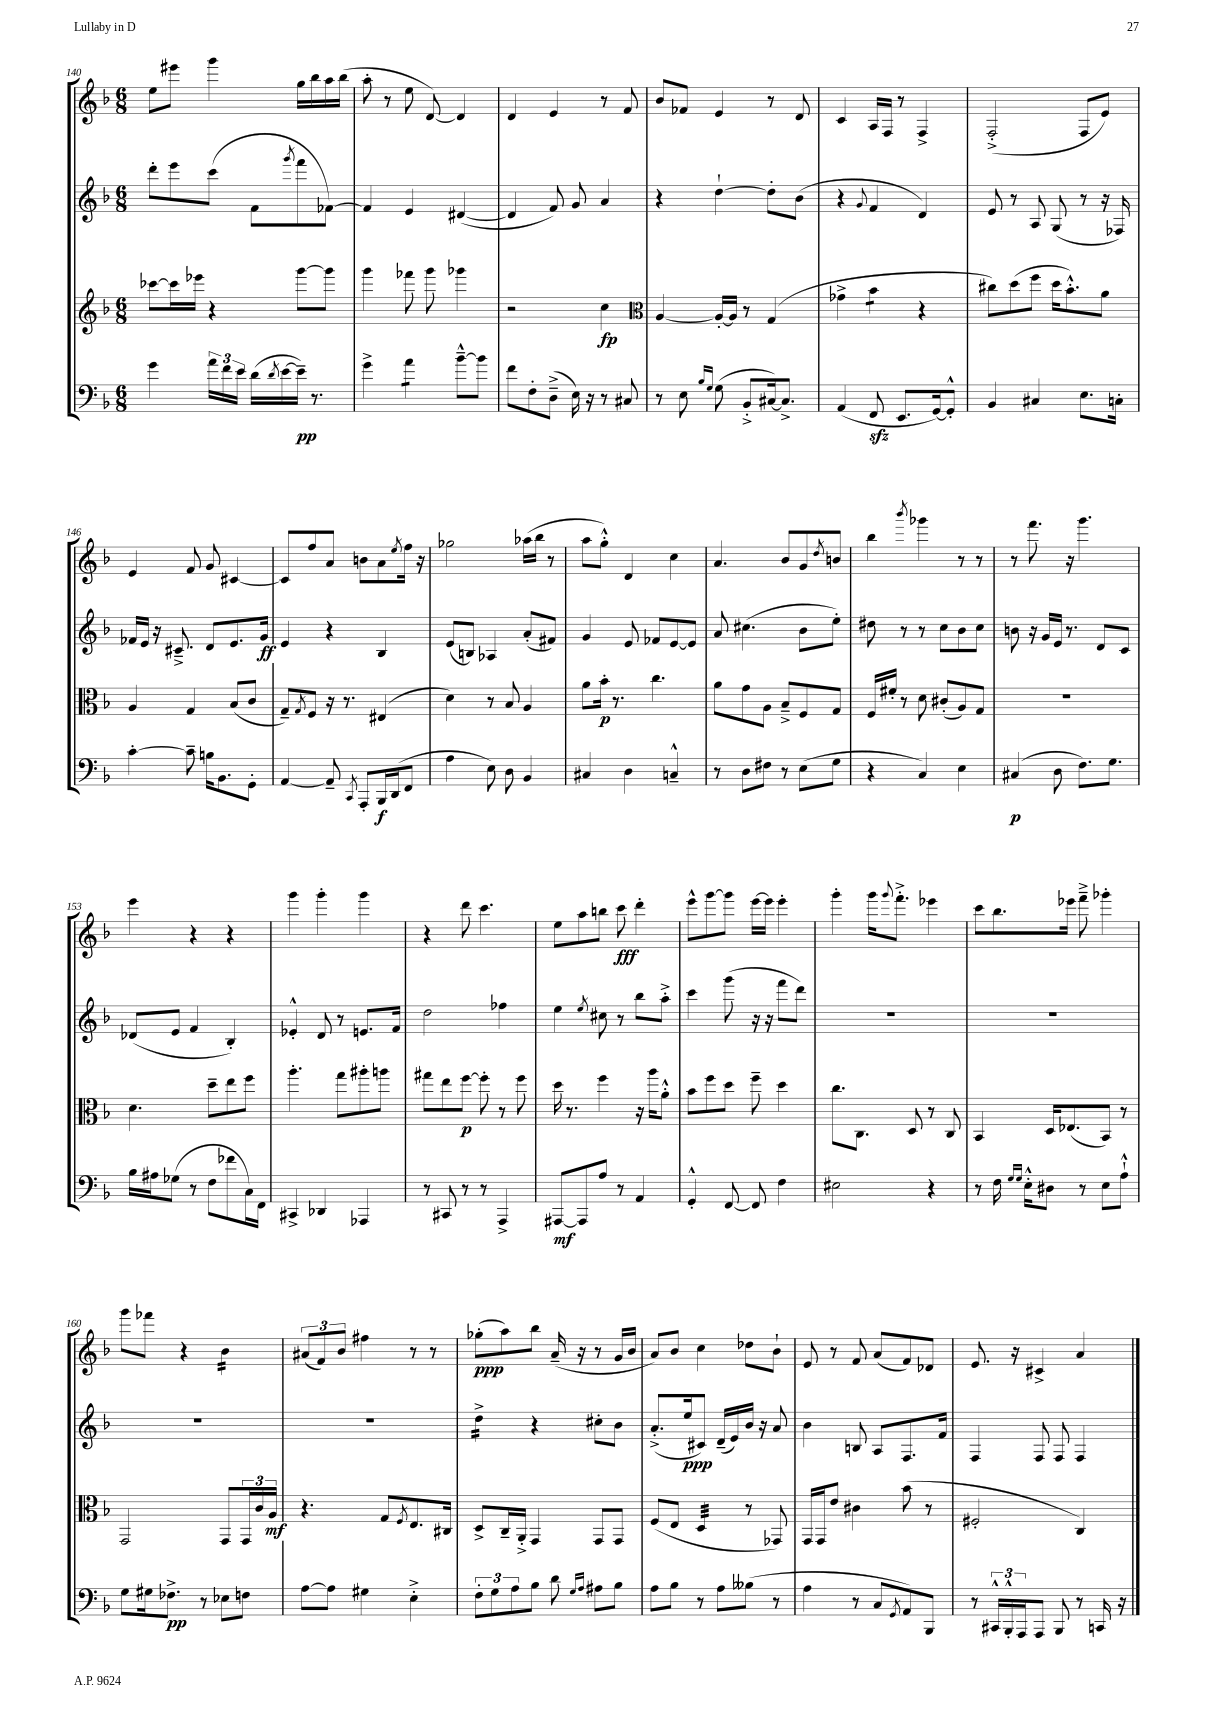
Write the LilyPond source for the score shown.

<<
\new StaffGroup <<
\new Staff = "s0" {
    \clef treble \key f \major \numericTimeSignature \time 6/8
    e''8 eis'''8 g'''4 g''16 bes''16 a''16 bes''16( |
    a''8-. r8 e''8 d'8~) d'4 |
    d'4 e'4 r8 f'8 |
    bes'8 fes'8 e'4 r8 d'8 |
    c'4 a16 f16 r8 f4-> |
    f2-.->( f8 e'8) |
    e'4 f'8 g'8 cis'4~ |
    cis'8 f''8 a'8 b'8 a'8 \acciaccatura { e''8 } f''16 r16 |
    ges''2 aes''16( bes''16 r8 |
    a''8 g''8-.-^) d'4 c''4 |
    a'4. bes'8 g'8 \acciaccatura { d''8 } b'8 |
    bes''4 \acciaccatura { bes'''8 } ges'''4 r8 r8 |
    r8 f'''8. r16 g'''4. |
    e'''4 r4 r4 |
    g'''4 g'''4-. g'''4 |
    r4 d'''8 c'''4. |
    e''8 a''8 b''8 c'''8\fff d'''4-. |
    e'''8-^ g'''8~ g'''8 e'''16~ e'''16 e'''4-. |
    g'''4-. g'''16 \appoggiatura { g'''8 } f'''8.-.-> ees'''4 |
    c'''8 bes''8. ees'''16 f'''8---> ges'''4-. |
    g'''8 fes'''8 r4 bes'4:16 |
    \tuplet 3/2 { ais'8( f'8) bes'8 } fis''4 r8 r8 |
    ges''8-.\ppp( a''8) bes''8 a'16--( r16 r8 g'16 bes'16 |
    a'8) bes'8 c''4 des''8 bes'8-! |
    e'8 r8 f'8 a'8( f'8) des'8 |
    e'8. r16 cis'4-> a'4 \bar "|." |
}
\new Staff = "s1" {
    \clef treble \key f \major \numericTimeSignature \time 6/8
    d'''8-. e'''8 c'''8( f'8 \acciaccatura { g'''8 } f'''8 fes'8~) |
    fes'4 e'4 dis'4~( |
    dis'4 f'8) g'8 a'4 |
    r4 d''4~-! d''8-. bes'8( |
    r4 \appoggiatura { g'8 } f'4 d'4) |
    e'8 r8 a8 g8( r8 r16 fes16) |
    fes'16 e'16 r16 cis'8.---> d'8 e'8. g'16\ff |
    e'4 r4 bes4 |
    e'8( b8) aes4 a'8-.( fis'8) |
    g'4 e'8 fes'8 e'8~ e'8 |
    a'8 cis''4.( bes'8 e''8-.) |
    dis''8 r8 r8 c''8 bes'8 c''8 |
    b'8 r16 g'16 e'16 r8. d'8 c'8 |
    des'8( e'8 f'4 bes4-.) |
    ees'4-.-^ d'8 r8 e'8. f'16 |
    d''2 fes''4 |
    e''4 \acciaccatura { e''8 } cis''8 r8 bes''8 a''8-.-> |
    c'''4 g'''8( r16 r16 f'''8 d'''8) |
    R2. |
    R2. |
    R2. |
    R2. |
    d''4:16-> r4 cis''8-. bes'8 |
    a'8.-.->( e''16\ppp cis'8) d'16--( e'16) bes'16 r16 a'8 |
    bes'4 b8 a8 f8. f'16 |
    f4 f8 f8 f4 \bar "|." |
}
\new Staff = "s2" {
    \clef treble \key f \major \numericTimeSignature \time 6/8
    ces'''8~ ces'''16 ees'''16 r4 g'''8~ g'''8 |
    g'''4 fes'''8 g'''8 ges'''4 |
    r2 c''4\fp |
    \clef alto a4~ a16~-. a16 r8 g4( |
    ges'4-> bes'4:8 r4 |
    cis''8) d''8( f''8 d''16 bes'8.-.-^) a'8 |
    a4 g4 bes8( c'8 |
    g8--) \acciaccatura { g8 } f8 r16 r8. eis4( |
    d'4) r8 bes8 a4 |
    a'8 bes'16-.\p r8. c''4. |
    a'8 g'8 a8 bes8---> f8 g8 |
    f16 fis'16-. r8 d'8 cis'8-.( a8) g8 |
    R2. |
    d'4. d''8-- e''8 f''8 |
    a''4.-. g''8 ais''8-. a''8 |
    gis''8 e''8 f''8~\p f''8-. r8 f''8 |
    d''16 r8. f''4 r16 a''16 a'8-.-^ |
    bes'8 f''8 d''8 f''8-- d''4 |
    c''8. c8. d8 r8 c8 |
    bes,4 d16 ees8.( bes,8) r8 |
    g,2 g,8 \tuplet 3/2 { g,16 c'16 a16\mf } |
    r4. g8 \acciaccatura { f8 } e8. cis16 |
    d8-> c16-- a,16-.-> g,4 g,8 g,8 |
    f8( e8 d4:32 r8 ges,8) |
    g,16 g,16 e'8 cis'4 bes'8( r8 |
    fis2-. c4) \bar "|." |
}
\new Staff = "s3" {
    \clef bass \key f \major \numericTimeSignature \time 6/8
    g'4 \tuplet 3/2 { a'16 f'16 e'16 } d'16( \acciaccatura { d'8 } e'16~ e'16--\pp) r8. |
    g'4-> a'4:8 bes'8~---^ bes'8 |
    f'8 f8-. d8--->( e16) r16 r8 cis8 |
    r8 e8 \grace { bes16 g16 } g8( bes,8-.-> cis16~) cis8.-> |
    a,4( f,8\sfz e,8. g,16~) g,8-.-^ |
    bes,4 cis4 e8. c16-. |
    c'4~-. c'8-- b16 bes,8. g,8-. |
    a,4~ a,8-- \acciaccatura { c,8 } a,,8-. bes,,16\f d,16( f,8 |
    a4 e8) d8 bes,4 |
    cis4 d4 c4---^ |
    r8 d8 fis8 r8 e8( g8 |
    r4 c4) e4 |
    cis4\p( d8 f8.) g8. |
    bes16 ais16 ges8( r8 f8 fes'8 c16) f,16 |
    cis,4-> des,4 aes,,4 |
    r8 cis,8 r8 r8 a,,4-> |
    ais,,8~\mf ais,,8 a8 r8 a,4 |
    g,4-.-^ f,8~ f,8 f4 |
    eis2 r4 |
    r8 f16 \grace { g16 g16 } e16-.-^ dis8 r8 e8 a8-!-^ |
    g8 gis16 fes8.->\pp r8 ees8 f8 |
    a8~ a8 gis4 e4-.-> |
    \tuplet 3/2 { f8-. g8 a8 } bes8 d'8 \grace { g16 a16 } ais8 bes8 |
    a8 bes8 r8 a8 beses8( r8 |
    a4 r8 c8 \acciaccatura { g,8 } a,8) bes,,8 |
    r8 \tuplet 3/2 { cis,16-^ bes,,16-.-^ a,,16 } a,,8 bes,,8 r8 c,16 r16 \bar "|." |
}
>>
>>
\layout { \context { \Score currentBarNumber = #140 } }
